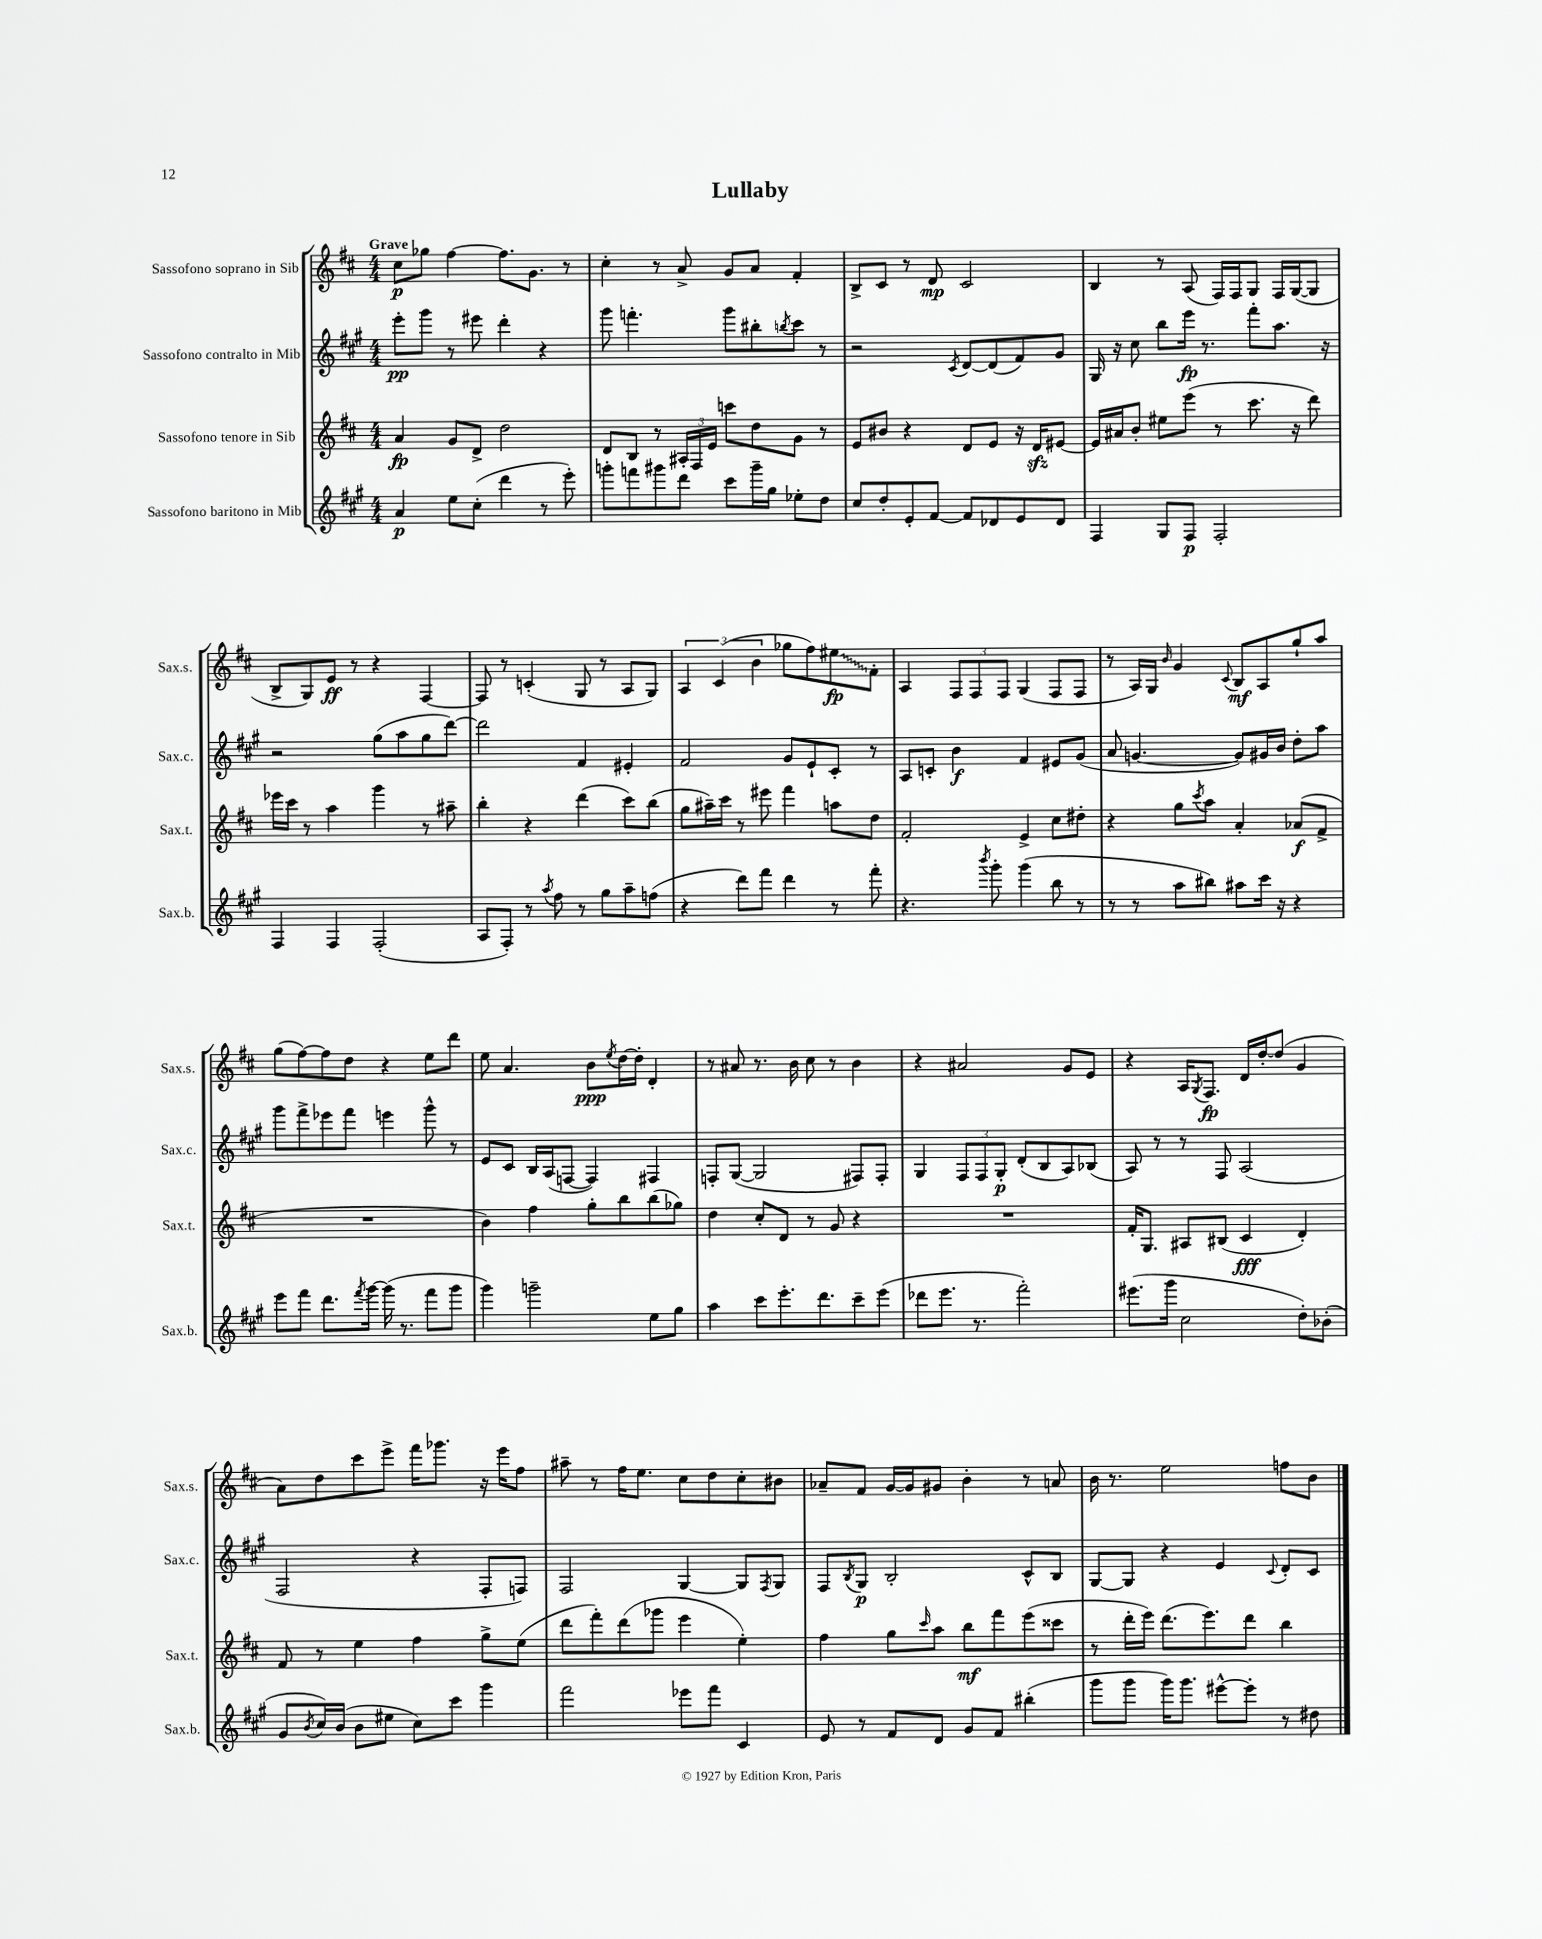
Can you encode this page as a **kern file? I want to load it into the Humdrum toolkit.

**kern	**kern	**kern	**kern
*staff4	*staff3	*staff2	*staff1
*clefG2	*clefG2	*clefG2	*clefG2
*k[f#c#g#]	*k[f#c#]	*k[f#c#g#]	*k[f#c#]
*M4/4	*M4/4	*M4/4	*M4/4
4a	4a	8eee'	8cc#
.	.	8ggg#	8gg-
8ee	8g	8r	[4ff#
(8cc#'	8d^	8eee#	.
4ddd	2dd	4ddd'	8.ff#]
.	.	.	8.g
8r	.	4r	.
8eee')	.	.	8r
=	=	=	=
8ggg'	8d	8ggg#	4cc#'
8fff	8B	4.fff'	.
8ggg#	8r	.	8r
8ddd	24A#'	.	8a^
.	24F#	.	.
.	24e	.	.
8ccc#	8ccc	8ggg#	8g
16ggg#~	8dd	8bb#'	8a
16gg#	.	.	.
.	.	8qbb	.
8ee-'	8g	8ccc#	4f#'
8dd	8r	8r	.
=	=	=	=
8cc#	8e	2r	8B^
8dd'	8b#	.	8c#
8e'	4r	.	8r
[8f#	.	.	8d
.	.	8qc#	.
8f#]	8d	[8d	2c#
8d-	8e	(8d]	.
8e	16r	8f#)	.
.	16d	.	.
8d-	[8e#	8g#	.
=	=	=	=
4F#	16e#]	16G#	4B
.	16a#	16r	.
.	8b'	8cc#	.
8G#	8ee#	8bb	8r
8F#	(8eee	16eee	(8A
.	.	8.r	.
2F#'	8r	.	16F#)
.	.	.	16F#
.	8.ccc#	8fff#'	8G
.	.	8.aa	16F#
.	16r	.	([16G
.	8ddd)	.	8G]
.	.	16r	.
=	=	=	=
4F#	16eee-	2r	8B^
.	16ccc#	.	.
.	8r	.	8G)
4F#	4aa	.	8e
.	.	.	8r
(2F#'	4ggg	(8gg#	4r
.	.	8aa	.
.	8r	8gg#	[4F#
.	8aa#~	[8ddd)	.
=	=	=	=
8A	4bb'	2ddd]	8F#]
8F#')	.	.	8r
8r	4r	.	(4c'
8qaa	.	.	.
8ff#	.	.	.
8r	(4ddd	4f#	8G
8gg#	.	.	8r
8aa~	8ccc#)	4e#'	8A
(8ff	(8bb	.	8G)
=	=	=	=
4r	8gg	2f#	6A
.	16aa#~)	.	.
.	.	.	(6c#
.	16ccc#	.	.
8ddd)	8r	.	.
.	.	.	6b
8fff#	8eee#	.	.
4ddd	4fff#	8g#	8gg-
.	.	8e`	8ff#)
8r	8aa	8c#'	8ee#
8fff#'	8dd	8r	8f#'
=	=	=	=
4.r	2f#'	8A	4A
.	.	8c'	.
.	.	4b	12F#
.	.	.	12F#
8qbbb	.	.	.
8ggg#'	.	.	.
.	.	.	12F#
(4ggg#	4e^	4f#	(4G
8bb	8cc#	8e#	8F#
8r	8dd#'	(8g#	8F#
=	=	=	=
8r	4r	8a	8r
8r	.	[4.g	16A)
.	.	.	16G
.	.	.	16qqb
8aa	8gg	.	4g
.	8qccc#	.	.
8bb#)	8aa	.	.
.	.	.	8qqc#
8aa#	4a'	8g])	8B
16ccc#	.	16g#	8A
16r	.	16b	.
4r	(8a-	8dd'	8gg`
.	8f#^	8aa	8aa
=	=	=	=
8eee	1r	8ggg#	(8gg
8fff#	.	8fff#^	[8ff#)
8.ddd	.	8eee-	8ff#]
.	.	8fff#	8dd
8qfff#	.	.	.
[16ggg#	.	.	.
(16ggg#]	.	4eee	4r
8.r	.	.	.
8fff#	.	8ggg#^^	8ee
8ggg#	.	8r	8ddd
=	=	=	=
4ggg#)	4b)	8e	8ee
.	.	8c#	4.a
2ggg~	4ff#	16B	.
.	.	(16A	.
.	.	[8F	.
.	8gg'	4F])	8b
.	.	.	8qee
.	8bb	.	[16dd
.	.	.	16dd']
8ee	(8bb	4F#	4d'
8gg#	8gg-)	.	.
=	=	=	=
4aa	4dd	8F'	8r
.	.	([8G#	8a#
8ccc#	8cc#'	2G#]	8.r
8.eee'	8d	.	.
.	.	.	16b
.	8r	.	8cc#
8.ddd	.	.	.
.	8g	.	8r
8ccc#~	4r	8F#)	4b
(8eee	.	8F#'	.
=	=	=	=
8ddd-	1r	4G#	4r
8.eee	.	.	.
.	.	12F#	2a#
8.r	.	.	.
.	.	12F#	.
.	.	12G#'	.
2fff#')	.	(8d'	.
.	.	8B	.
.	.	8A)	8g
.	.	(8B-	8e
=	=	=	=
(8.eee#	16f#'	8A)	4r
.	8.G	.	.
.	.	8r	.
16ggg#	.	.	.
2cc#	8A#	8r	16A
.	.	.	8qG
.	.	.	8.F#
.	(8B#	8F#	.
.	4c#	(2A	16d
.	.	.	[16dd'
.	.	.	(8dd]
8dd')	4d')	.	4g
(8b-'	.	.	.
=	=	=	=
8g#	8f#	2F#	8a)
8qb	.	.	.
16cc#)	8r	.	8dd
(16b	.	.	.
8b	4ee	.	8ccc#
8ee#	.	.	8eee^
8cc#)	4ff#	4r	16fff#
.	.	.	8.ggg-
8ccc#	.	.	.
4ggg#	8gg^	8F#'	16r
.	.	.	16eee
.	(8ee	8F)	8ff#
=	=	=	=
2fff#	8ddd	2F#	8aa#~
.	8fff#')	.	8r
.	(8ddd	.	16ff#
.	.	.	8.ee
.	8ggg-	.	.
8eee-	4eee	[4G#	8cc#
8fff#	.	.	8dd
4c#	4ee')	8G#]	8cc#'
.	.	8qF#	.
.	.	8G#	8b#
=	=	=	=
8e	4ff#	8F#	8a-~
.	.	8qB	.
8r	.	8G#	8f#
8f#	8gg	2B'	[16g
.	.	.	16g]
.	16qqccc#	.	.
8d	8aa	.	8g#
8g#	8bb	.	4b'
8f#	8fff#	.	.
(4bb#'	(8eee	8c#^^	8r
.	8ccc##	8B	8a
=	=	=	=
8ggg#	8r	[8G#	16b
.	.	.	8.r
8ggg#	16ddd'	8G#]	.
.	16eee)	.	.
16ggg#)	(8.ddd	4r	2ee
8.ggg#	.	.	.
.	8.eee)	.	.
[8eee#^^	.	4e	.
8eee#']	8ddd	.	.
.	.	8qqc#	.
8r	4bb	8d'	8ff
8dd#	.	8c#	8b
==	==	==	==
*-	*-	*-	*-
